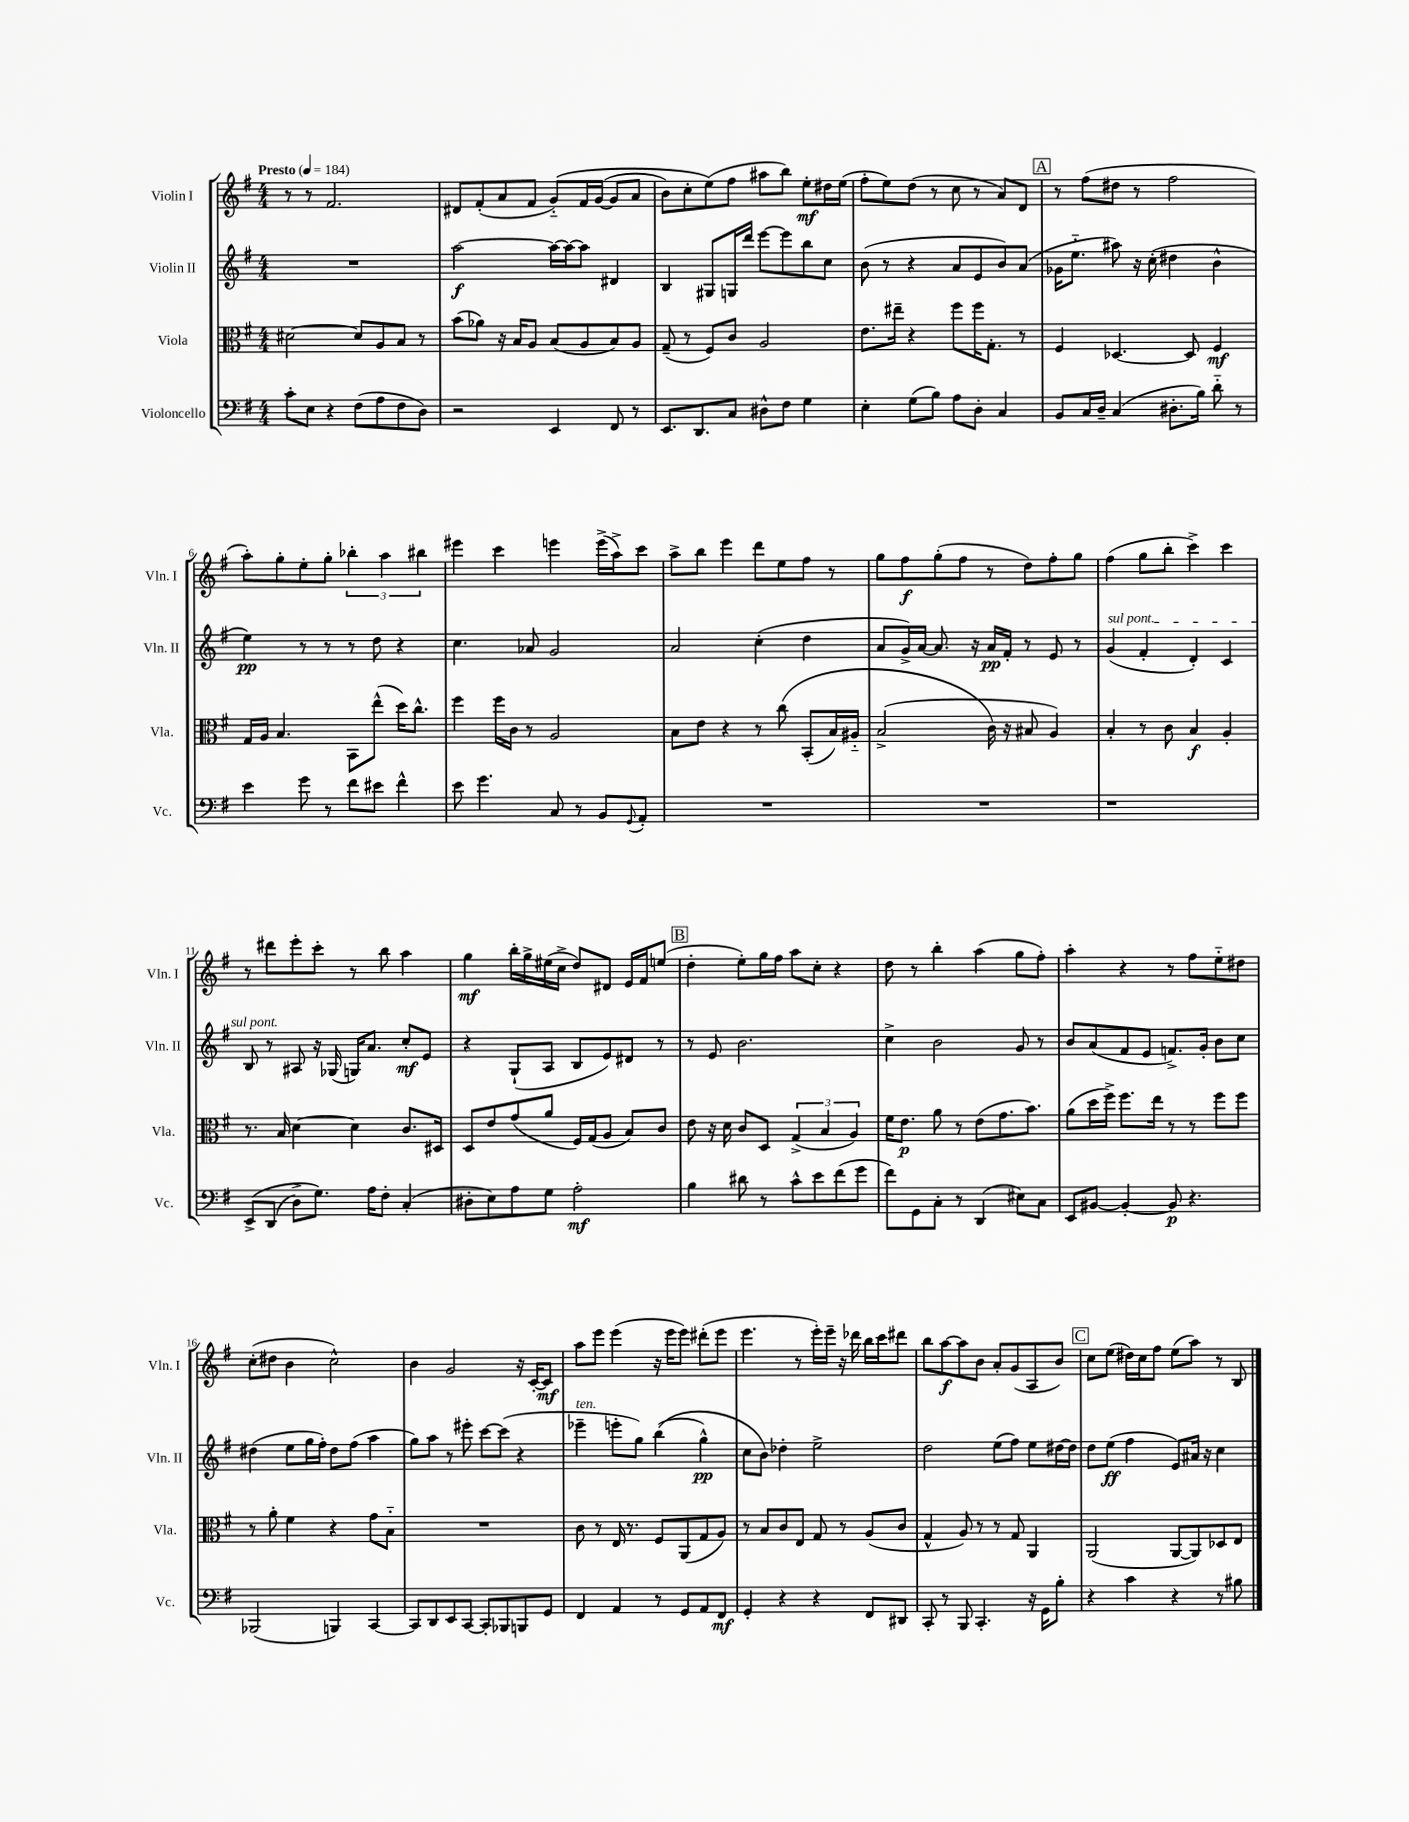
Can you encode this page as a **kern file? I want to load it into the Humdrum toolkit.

**kern	**dynam	**kern	**dynam	**kern	**dynam	**kern	**dynam
*part4	*part4	*part3	*part3	*part2	*part2	*part1	*part1
*staff4	*staff4	*staff3	*staff3	*staff2	*staff2	*staff1	*staff1
*I"Violoncello	*	*I"Viola	*	*I"Violin II	*	*I"Violin I	*
*I'Vc.	*	*I'Vla.	*	*I'Vln. II	*	*I'Vln. I	*
*clefF4	*	*clefC3	*	*clefG2	*	*clefG2	*
*k[f#]	*	*k[f#]	*	*k[f#]	*	*k[f#]	*
*M4/4	*	*M4/4	*	*M4/4	*	*M4/4	*
*MM184	*	*MM184	*	*MM184	*	*MM184	*
=1	=1	=1	=1	=1	=1	=1	=1
!	!	!	!	!	!	!LO:TX:a:B:t=Presto	!
8c'\L	.	[2d#X\	.	1r	.	8r	.
8E\J	.	.	.	.	.	8r	.
4r	.	.	.	.	.	2.f#/	.
(8F#\L	.	8d#/L]	.	.	.	.	.
8A\	.	8A/	.	.	.	.	.
8F#\	.	8B/J	.	.	.	.	.
8D\J)	.	8r	.	.	.	.	.
=2	=2	=2	=2	=2	=2	=2	=2
2r	.	(8b\L	.	[2aa\	f	8d#X/L	.
.	.	8a-X\J)	.	.	.	(8f#'/	.
.	.	16r	.	.	.	8a/	.
.	.	16B/KL	.	.	.	.	.
.	.	8A/J	.	.	.	8f#/J	.
4EE/	.	(8B/L	.	16aa\LL_	.	(8g/L)	.
.	.	.	.	16aa\J_	.	.	.
.	.	8A/	.	8aa\J]	.	16f#/L	.
.	.	.	.	.	.	([16g/JJ	.
8FF#/	.	8B/)	.	4d#X/	.	8g/L]	.
8r	.	8A/J	.	.	.	8a/J	.
=3	=3	=3	=3	=3	=3	=3	=3
8.EE/L	.	(8G~/	.	4B/	.	8b\L)	.
.	.	8r	.	.	.	8cc'\	.
8.DD/	.	.	.	.	.	.	.
.	.	8F#/L)	.	8G#X/L	.	(8ee\)	.
8C/J	.	8c/J	.	16Gn/L	.	8ff#\J	.
.	.	.	.	16ddd/JJ	.	.	.
8D#X^^\L	.	2A/	.	[8eee\L	.	8aa#X\L	.
8F#\J	.	.	.	8eee\]	.	8bb\J)	.
4G\	.	.	.	8bb\	.	8ee'\L	mf
.	.	.	.	8cc\J	.	16dd#X\L	.
.	.	.	.	.	.	(16ee\JJ	.
=4	=4	=4	=4	=4	=4	=4	=4
4E'\	.	8.e\L	.	(8b\	.	8ff#'\L	.
.	.	.	.	8r	.	8ee\)	.
.	.	16ee#X~\Jk	.	.	.	.	.
(8G\L	.	4r	.	4r	.	(8dd\J	.
8B\J)	.	.	.	.	.	8r	.
8A\L	.	8ff#\L	.	8a/L	.	8cc\	.
8D'\J	.	16ff#\K	.	8e/	.	8r	.
.	.	8.G'\J	.	.	.	.	.
4C/	.	.	.	8b/)	.	8a/L)	.
.	.	8r	.	(8a/J	.	8d/J	.
!!LO:REH:place=s1:t=A
=5	=5	=5	=5	=5	=5	=5	=5
8BB/L	.	4F#/	.	16g-X\KL	.	8r	.
.	.	.	.	8.ee\J	.	.	.
16C/L	.	.	.	.	.	(8ff#\L	.
16D~/JJ	.	.	.	.	.	.	.
(4C/	.	[4.D-X/	.	8aa#X\)	.	8dd#X\J	.
.	.	.	.	16r	.	8r	.
.	.	.	.	(16cc'\	.	.	.
8.D#X'\L	.	.	.	4dd#X\	.	2ff#\	.
.	.	8D-/]	.	.	.	.	.
16B\Jk)	.	.	.	.	.	.	.
8d\	.	4F#/	mf	4b^^\	.	.	.
8r	.	.	.	.	.	.	.
!!LO:LB:g=z
=6	=6	=6	=6	=6	=6	=6	=6
4e\	.	16G/LL	.	4ee\)	pp	8aa'\L)	.
.	.	16A/JJ	.	.	.	.	.
.	.	4.B/	.	.	.	8gg'\	.
8g\	.	.	.	8r	.	8ee'\	.
8r	.	.	.	8r	.	8gg'\J	.
8f#\L	.	8BB\L	.	8r	.	6bb-X'\	.
8e#X\J	.	(8ee^^\J	.	8dd\	.	.	.
.	.	.	.	.	.	6aa\	.
4f#^^\	.	16dd\KL)	.	4r	.	.	.
.	.	8.cc^^\J	.	.	.	.	.
.	.	.	.	.	.	6bb#X\	.
=7	=7	=7	=7	=7	=7	=7	=7
8e\	.	4ff#\	.	4.cc\	.	4eee#X\	.
4.g\	.	.	.	.	.	.	.
.	.	16ff#\LL	.	.	.	4ccc\	.
.	.	16c\JJ	.	.	.	.	.
.	.	8r	.	8a-X/	.	.	.
8C/	.	2A/	.	2g/	.	4eeen\	.
8r	.	.	.	.	.	.	.
8BB/L	.	.	.	.	.	(16eee^\LL	.
.	.	.	.	.	.	16aa^\J)	.
8qqGG/	.	.	.	.	.	.	.
8AA'/J	.	.	.	.	.	8ccc\J	.
=8	=8	=8	=8	=8	=8	=8	=8
1r	.	8B\L	.	2a/	.	8aa^\L	.
.	.	8e\J	.	.	.	8bb\J	.
.	.	4r	.	.	.	4eee\	.
.	.	8r	.	(4cc'\	.	8ddd\L	.
.	.	(8cc\	.	.	.	8ee\	.
.	.	(8BB'/L	.	4dd\	.	8ff#\J	.
.	.	16B/L)	.	.	.	8r	.
.	.	16A#X/JJ	.	.	.	.	.
=9	=9	=9	=9	=9	=9	=9	=9
1r	.	(2B^/	.	8a/L	.	8gg\L	.
.	.	.	.	16g^/L)	.	8ff#\	f
.	.	.	.	[16a/JJ	.	.	.
.	.	.	.	8.a/]	.	(8gg'\	.
.	.	.	.	.	.	8ff#\J	.
.	.	.	.	16r	.	.	.
.	.	16c\)	.	16a/LL	pp	8r	.
.	.	16r	.	16f#'/JJ	.	.	.
.	.	8B#X/	.	8r	.	8dd\L)	.
.	.	4A/)	.	8e/	.	8ff#'\	.
.	.	.	.	8r	.	8gg\J	.
=10	=10	=10	=10	=10	=10	=10	=10
!	!	!	!	!LO:TX:a:i:t=sul pont.	!	!	!
1r	.	4B'/	.	(4g/	.	(4ff#\	.
.	.	8r	.	4f#'/	.	8gg\L	.
.	.	8c\	.	.	.	8bb'\J	.
.	.	4B/	f	4d'/)	.	4ccc^\)	.
.	.	4A'/	.	4c/	.	4ccc\	.
!!LO:LB:g=z
=11	=11	=11	=11	=11	=11	=11	=11
(8EE^/L	.	8.r	.	8B/	.	8r	.
(8DD/J	.	.	.	8r	.	8ddd#X\L	.
.	.	16B/	.	.	.	.	.
8D^\L)	.	[4d\	.	8A#X/	.	8eee'\	.
8.G\J)	.	.	.	16r	.	8ccc'\J	.
.	.	.	.	(16G-X/	.	.	.
.	.	4d\]	.	16Gn/KL)	.	8r	.
16A\KL	.	.	.	8.a/J	.	.	.
8F#'\J	.	.	.	.	.	8bb\	.
(4C'/	.	8.c/L	.	8cc'/L	mf	4aa\	.
.	.	.	.	8e/J	.	.	.
.	.	16D#X/Jk	.	.	.	.	.
=12	=12	=12	=12	=12	=12	=12	=12
8D#X'\L	.	8D/L	.	4r	.	4gg\	mf
8E\)	.	8e/	.	.	.	.	.
8A\	.	(8g/	.	(8G`/L	.	16bb'\LL	.
.	.	.	.	.	.	16gg^\	.
8G\J	.	8a/J	.	8A/J	.	(16ee#X\	.
.	.	.	.	.	.	16cc^\JJ	.
2A'\	mf	16F#/LL)	.	8B/L	.	8dd/L)	.
.	.	(16G/J	.	.	.	.	.
.	.	8A/J	.	8e/)	.	8d#X/J	.
.	.	8B/L)	.	8d#X/J	.	16e/LL	.
.	.	.	.	.	.	16f#/J	.
.	.	8c/J	.	8r	.	(8een/J	.
!!LO:REH:place=s1:t=B
=13	=13	=13	=13	=13	=13	=13	=13
4B\	.	8e\	.	8r	.	4dd'\	.
.	.	16r	.	8e/	.	.	.
.	.	16d\	.	.	.	.	.
8d#X\	.	8c/L	.	2.b\	.	8ee'\L)	.
8r	.	8D/J	.	.	.	16gg\L	.
.	.	.	.	.	.	16ff#\JJ	.
8c^^\L	.	(6G^/	.	.	.	8aa\L	.
8e\	.	.	.	.	.	8cc'\J	.
.	.	6B/	.	.	.	.	.
(8f#\	.	.	.	.	.	4r	.
.	.	6A/)	.	.	.	.	.
8g\J	.	.	.	.	.	.	.
=14	=14	=14	=14	=14	=14	=14	=14
8f#\L)	.	16f#\KL	.	4cc^\	.	8dd\	.
.	.	8.e\J	p	.	.	.	.
8GG\	.	.	.	.	.	8r	.
8C'\J	.	8a\	.	2b\	.	4bb'\	.
8r	.	8r	.	.	.	.	.
(4DD/	.	(8e\L	.	.	.	(4aa\	.
.	.	8.g\	.	.	.	.	.
8E#X\L)	.	.	.	8g/	.	8gg\L	.
.	.	8.b\J)	.	.	.	.	.
8C\J	.	.	.	8r	.	8ff#'\J)	.
=15	=15	=15	=15	=15	=15	=15	=15
8EE/L	.	(8a\L	.	8b/L	.	4aa'\	.
[8BB#X/J	.	16dd\L	.	(8a/	.	.	.
.	.	16ff#^\JJ)	.	.	.	.	.
4BB#'/_	.	8.ff#\L	.	8f#/	.	4r	.
.	.	.	.	8e/J	.	.	.
.	.	16ee\Jk	.	.	.	.	.
8BB#/]	p	8r	.	8.fn^/L)	.	8r	.
4.r	.	8r	.	.	.	8ff#\L	.
.	.	.	.	16g'/Jk	.	.	.
.	.	8ff#\L	.	8b\L	.	8ee\	.
.	.	8ff#\J	.	8cc\J	.	8dd#X\J	.
!!LO:LB:g=z
=16	=16	=16	=16	=16	=16	=16	=16
(2BBB-X/	.	8r	.	(4dd#X\	.	(8cc'\L	.
.	.	8a'\	.	.	.	8dd#X\J	.
.	.	4f#\	.	8ee\L	.	4b\	.
.	.	.	.	16gg\L	.	.	.
.	.	.	.	16ff#'\JJ)	.	.	.
4BBBn/)	.	4r	.	8dd#\L	.	2cc^^\)	.
.	.	.	.	(8ff#\J	.	.	.
[4CC/	.	8g\L	.	4aa\	.	.	.
.	.	8B\J	.	.	.	.	.
=17	=17	=17	=17	=17	=17	=17	=17
8CC/L]	.	1r	.	8gg\L)	.	4b\	.
8DD/	.	.	.	8aa\J	.	.	.
8EE/	.	.	.	8r	.	2g/	.
[8CC/J	.	.	.	8eee#X'\	.	.	.
8CC'/L]	.	.	.	[8ccc\L	.	.	.
8BBB-X/	.	.	.	(8ccc\J]	.	.	.
8BBBn/	.	.	.	4r	.	16r	.
.	.	.	.	.	.	[16c'/KL	.
8GG/J	.	.	.	.	.	8c/J]	mf
=18	=18	=18	=18	=18	=18	=18	=18
!	!	!	!	!LO:TX:a:i:t=ten.	!	!	!
4FF#/	.	8c\	.	4eee-X~\	.	8aa\L	.
.	.	8r	.	.	.	8eee\J	.
4AA/	.	16E/	.	8eeen'\L	.	(4eee\	.
.	.	8.r	.	.	.	.	.
.	.	.	.	8gg\J)	.	.	.
8r	.	8F#/L	.	((4bb\	.	16r	.
.	.	.	.	.	.	16eee\KL	.
8GG/L	.	(8AA/	.	.	.	8eee\J)	.
8AA/	.	8G/	.	4gg^^\)	pp	(8ddd#X'\L	.
8FF#/J	mf	8A/J)	.	.	.	8eee\J	.
=19	=19	=19	=19	=19	=19	=19	=19
4GG'/	.	8r	.	8cc\L	.	4.eee\	.
.	.	8B/L	.	8b\J)	.	.	.
4r	.	8c/	.	4dd-X'\	.	.	.
.	.	8E/J	.	.	.	8r	.
4r	.	8G/	.	2ee^\	.	16eee'\LL)	.
.	.	.	.	.	.	16eee~\JJ	.
.	.	8r	.	.	.	16r	.
.	.	.	.	.	.	16ddd-X\	.
8FF#/L	.	(8A/L	.	.	.	16bb\LL	.
.	.	.	.	.	.	16ccc\J	.
8DD#X/J	.	8c/J	.	.	.	8ddd#X\J	.
=20	=20	=20	=20	=20	=20	=20	=20
8CC'/	.	4G^^/	.	2dd\	.	8bb\L	.
8r	.	.	.	.	.	[8aa\	f
8BBB/	.	8A/)	.	.	.	8aa\]	.
4.CC'/	.	8r	.	.	.	8b\J	.
.	.	8r	.	(8ee\L	.	8a'/L	.
.	.	8G/	.	8ff#\J)	.	(8g/	.
16r	.	4AA/	.	8ee\L	.	8A/	.
16GG\KL	.	.	.	.	.	.	.
8B'\J	.	.	.	[16dd#X\L	.	8b/J)	.
.	.	.	.	16dd#\JJ]	.	.	.
!!LO:REH:place=s1:t=C
=21	=21	=21	=21	=21	=21	=21	=21
4r	.	(2AA/	.	8dd\L	.	8cc\L	.
.	.	.	.	(8ee\J	ff	(8ee\J	.
4c\	.	.	.	4ff#\	.	16dd#X\LL)	.
.	.	.	.	.	.	16cc\J	.
.	.	.	.	.	.	8ff#\J	.
4r	.	[8AA/L	.	8e/L)	.	(8ee\L	.
.	.	8AA/])	.	16a#X/Jk	.	8aa\J)	.
.	.	.	.	16r	.	.	.
8r	.	8D-X/	.	4cc\	.	8r	.
8B#X\	.	8E/J	.	.	.	8B/	.
==	==	==	==	==	==	==	==
*-	*-	*-	*-	*-	*-	*-	*-
